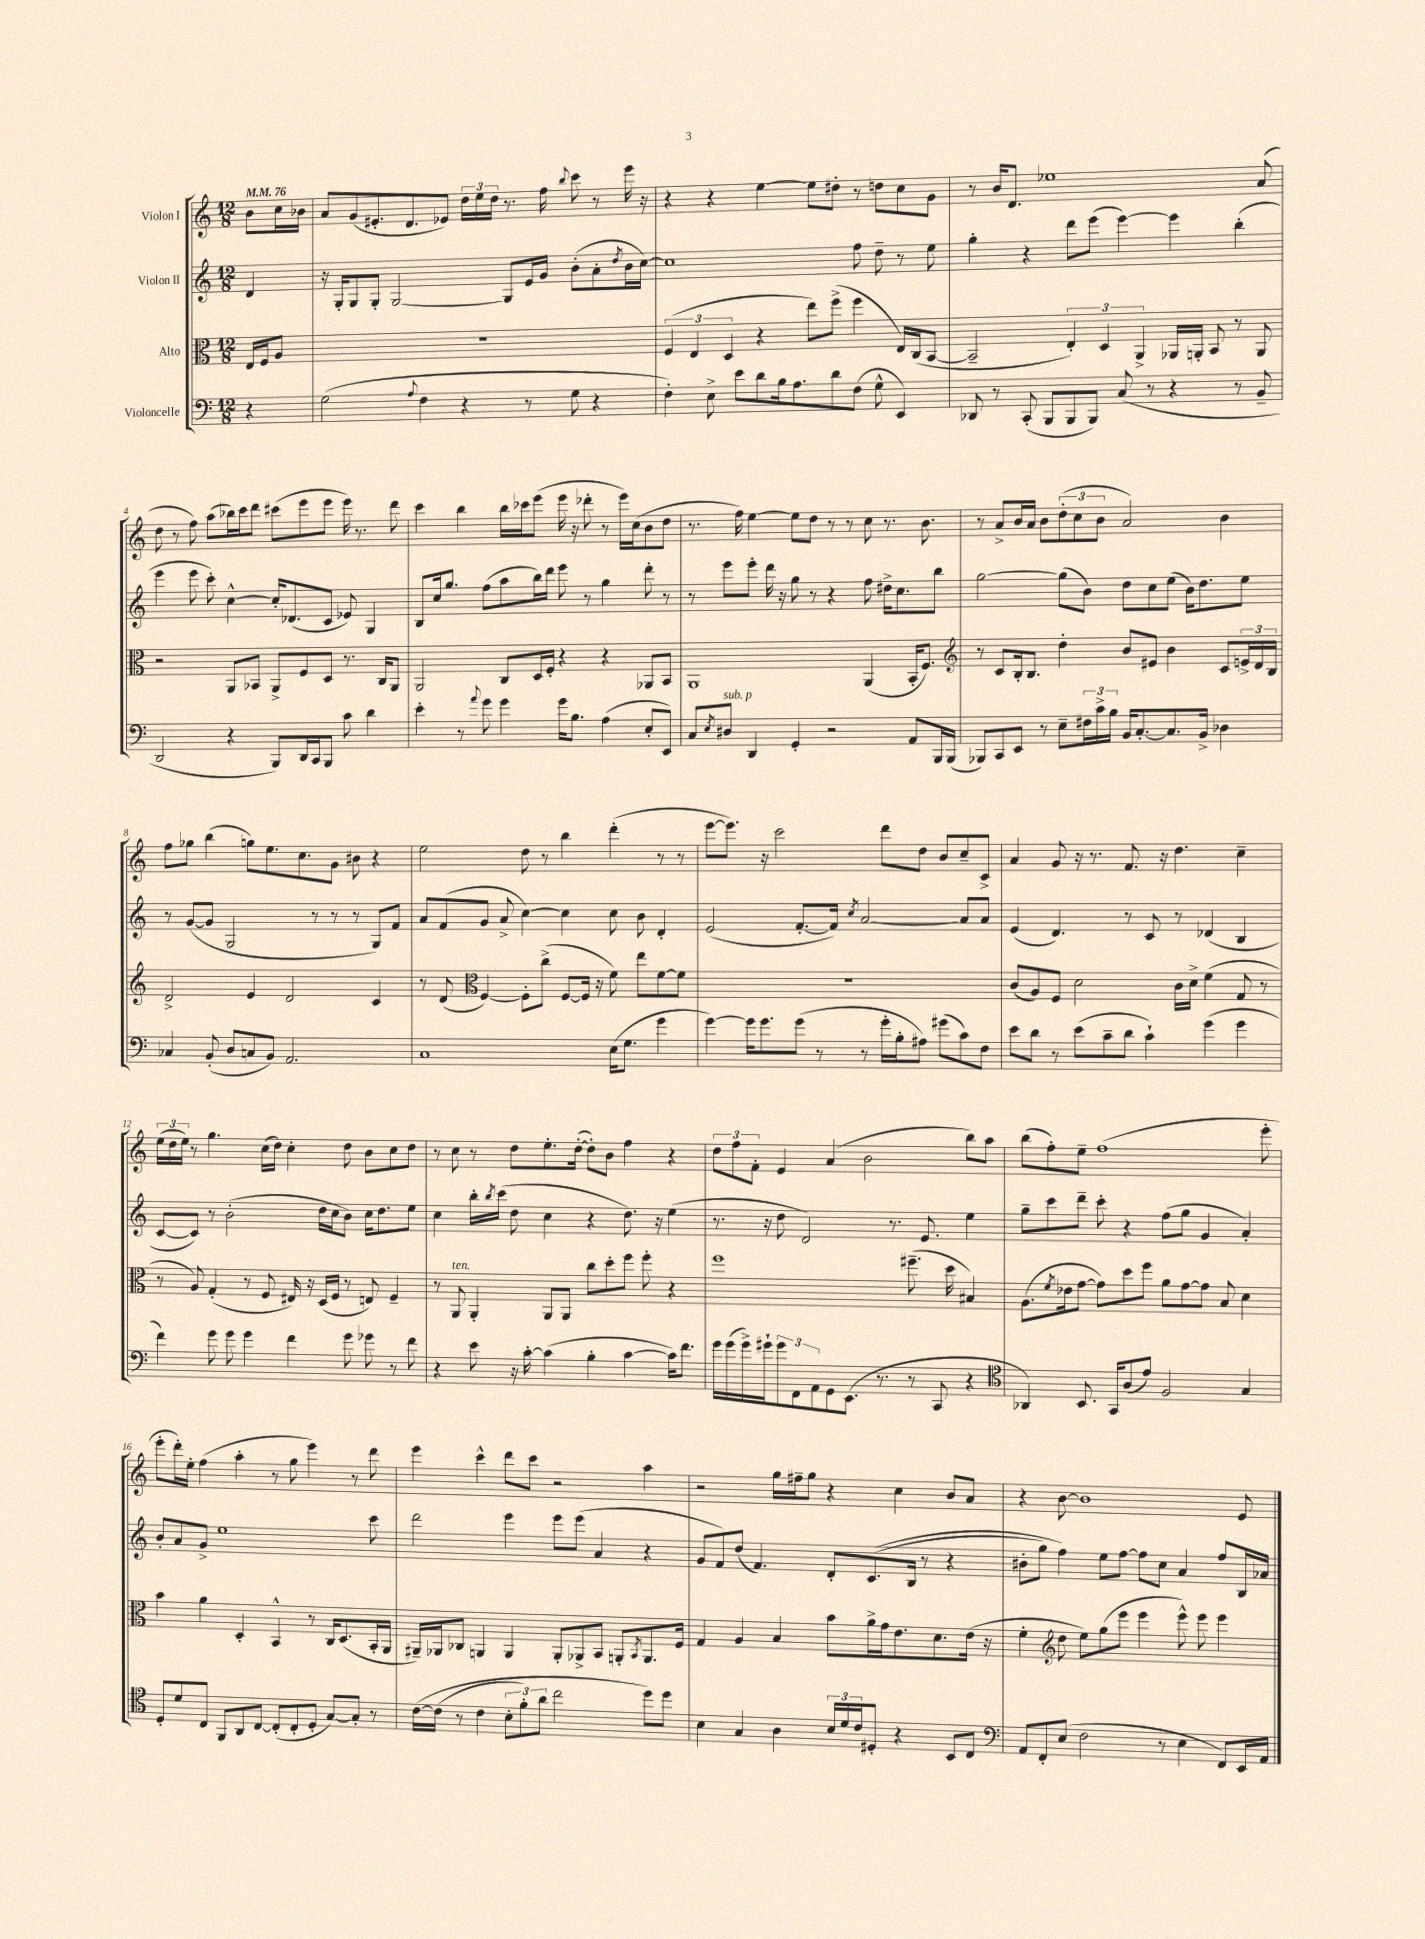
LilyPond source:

<<
\new StaffGroup <<
\new Staff = "s0" \with { instrumentName = "Violon I" } {
    \clef treble \key c \major \numericTimeSignature \time 12/8 \partial 4 \tempo 4 = 76
    b'8 c''16 bes'16 |
    a'8 g'8( eis'8.-. d'8. ees'8) \tuplet 3/2 { d''16 e''16 d''16 } r8. f''16 \appoggiatura { b''8 } c'''8 r8 e'''16 r16 |
    r4 r4 e''4~ e''8 dis''8-. r8 d''8 c''8 g'8 |
    r8 b'16 d'8. ees''1 a'8( |
    d''8 r8 f''8) a''8( bes''16) c'''16 d'''8 cis'''8( e'''8 e'''8 e'''16) r8. d'''8 |
    c'''4 b''4 b''16 ces'''16 e'''8( e'''16 r16 des'''8-. r8 e'''16) c''16( b'8 d''8 |
    r8. f''16) e''4~ e''8 d''8 r8 r8 c''8 r8. b'8. |
    r8 a'8-> b'16 a'16 b'8 \tuplet 3/2 { d''8-.( c''8 b'8 } a'2) b'4 |
    f''8 ges''8 b''4( g''8) e''8. c''8. g'8 bis'8 r4 |
    e''2 d''8 r8 b''4 d'''4-.( r8 r8 |
    e'''8~ e'''8.) r16 c'''2 d'''8 d''8 b'8 c''8-- c'8-> |
    a'4 g'8 r16 r8. f'8. r16 d''4. c''4-- |
    \tuplet 3/2 { e''16( d''16 e''16) } r8 g''4. c''16( d''16) c''4-. d''8 b'8 c''8 d''8 |
    r8 c''8 r8 d''8 e''8.-. d''16~-.( d''8-.) b'8 f''4 r4 |
    \tuplet 3/2 { d''8 f''8 f'8-. } e'4 a'4( b'2 b''8) a''8 |
    b''8( f''8-.) e''8-- f''1( e'''8-. |
    e'''8-. d'''16-.) e''16-. f''4( a''4-. r8 g''8 e'''4) r8 d'''8 |
    e'''4 c'''4-^ d'''8 c'''8 r2 a''4 |
    r2 g''16 fis''16-- g''8 r4 c''4 b'8 a'8 |
    r4 b'8~ b'1 e'8 \bar "|." |
}
\new Staff = "s1" \with { instrumentName = "Violon II" } {
    \clef treble \key c \major \numericTimeSignature \time 12/8 \partial 4
    d'4 |
    r16 g16-. g8 g8-. g2~ g8 e'16 g'16 b'8-.( a'8-. \acciaccatura { d''8 } b'16 c''16~) |
    c''1 f''8 d''8-- r8 e''8 |
    g''4-. r4 d'''8 e'''8( e'''4~) e'''4 b''4-.( |
    e'''4 e'''8 c'''8-.) c''4~-^ c''16-. des'8.( c'8 ees'8) g4 |
    b8 c''16 g''8. f''8( a''8 b''16) d'''16 e'''8 r8 g''4 d'''8-. r8 |
    r8 e'''8 e'''8-. d'''16 r16 g''8 r8 r4 f''8 dis''16-> c''8. b''8 |
    g''2~ g''8( b'8) d''8 c''8 e''8( b'16) d''8. e''8 |
    r8 g'8~( g'8 g2 r8 r8 r8 g8) f'8 |
    a'8 f'8( g'8 a'8-> c''4~) c''4 c''8 b'8 d'4-. |
    e'2( f'8.~-. f'16) \acciaccatura { c''8 } a'2~ a'8 a'8 |
    e'4( d'4.) r8 c'8 r8 des'4( b4 |
    c'8~ c'8) r8 b'2-.( d''16 c''16 b'8) c''16 d''8. e''8 |
    c''4 b''16-. \acciaccatura { b''8 } c'''16( d''8 c''4 r4 d''8.) r16 e''4( |
    r8. r16 d''8 d'2) r8. e'8. e''4 |
    g''8-- c'''8 d'''8-- c'''8-. r4 f''8( g''8 g'4 a'4-.) |
    b'8-. a'8 g'8-> e''1 c'''8 |
    d'''2 e'''4 e'''8 e'''8( a'4 r4 |
    g'8 f'8) d''8( f'4.) d'8-. c'8.(\( b16 r8 r4 |
    bis'8-. g''8) f''4\) e''8 f''8~ f''8 c''8 a'4 f''8 b16 aes'16 \bar "|." |
}
\new Staff = "s2" \with { instrumentName = "Alto" } {
    \clef alto \key c \major \numericTimeSignature \time 12/8 \partial 4
    e16 f16 a8 |
    R1. |
    \tuplet 3/2 { f4( e4 d4 } r4 e''8) f''8->( f''4 e16) c16( b,8~ |
    b,2-- \tuplet 3/2 { e4-.) d4 a,4-> } aes,16 a,16-. b,8 r8 a,8 |
    r2 a,8 bes,8 a,8-> f8 d8 r8. c16 a,8 |
    a,2 c8 d16 f16-. r4 r4 aes,8 b,8 |
    a,1 a,4( b,16-. f8.) |
    \clef treble r8 c'8 b16-. b8. d''4-. b'8 eis'8 b'4 c'8 \tuplet 3/2 { e'16-> d'16 b16 } |
    d'2-> e'4 d'2 c'4 |
    r8 d'8( \clef alto f4~) f8-. c''8->( f8~ f16 r16 f'8) e''8 f'8~ f'8 |
    R1. |
    c'8( a8) f8 d'2 c'16 d'16-> f'4( g8 r8 |
    r8 a8) g4-.( r8 f8 eis16) r16 d16( f16 r8 e8) f4-- |
    r8 a,8^\markup { \italic "ten." } a,4-. a,8 a,8 c''8 d''8-. f''8 f''8-. r4 |
    f''1 fis''8.--( d''16 bis4) |
    a8.( \acciaccatura { f'8 } ees'16 g'8~ g'8) d''8 f''8 a'8 g'8~ g'8 b8 d'4 |
    b'4 a'4 d4-. b,4-^ r8 c16 d8.( b,16-. a,16 |
    ais,16--) aes,16 ces8 a,4 a,4 a,8-. aes,8-> b,8 a,8-. \acciaccatura { b,8 } a,8. f16 |
    g4 a4 b4 b'8 a'16-> g'16 e'8. d'8. e'16( r16 |
    f'4-. \clef treble d''8 e''8) g''8( e'''8 e'''4 e'''8-^) e'''8 e'''4 \bar "|." |
}
\new Staff = "s3" \with { instrumentName = "Violoncelle" } {
    \clef bass \key c \major \numericTimeSignature \time 12/8 \partial 4
    r4 |
    g2( \appoggiatura { a8 } f4 r4 r8 g8 r4 |
    f4-.) e8-> e'8 d'8 b16 a8. d'8 f8( g8-^ e,4) |
    des,8 r8 c,8-.( b,,8 b,,8 b,,8) c8( r8 r4 r8 b,8-- |
    d,2 r4 b,,8) d,16 c,16 b,,8 c'8 d'4 |
    e'4-. r8 \appoggiatura { a'8 } g'8 g'4 g'16 b8. a4( e8-. e,8) |
    c8 \acciaccatura { e8 } dis8^\markup { \italic "sub. p" } d,4 g,4-. r2 a,8 b,,16 b,,16( |
    bes,,8) c,8 e,8 r8 e8-- \tuplet 3/2 { fis16 c'16-> b16 } b,16 c8.~-. c8. b,16-> des4 |
    ces4 b,8-.( d8 c8 b,8) a,2. |
    c1 e16( g8. g'4 |
    g'4~) g'16 g'8. g'8( r8 r8 g'16-. b16-. ais8) gis'8( c'8) f8 |
    e'8 d'8 r8 e'8( c'8-- d'8 c'4-!) g'4( g'4 |
    f'4) g'8 g'8 g'4 f'4 g'8 ges'8 r8 f'8 |
    r4 e'8 r16 c'16~-. c'4( b4-. c'4~ c'16) f'8. |
    g'16 g'16( g'16->) gis'16-! \tuplet 3/2 { gis'8 f,8 a,8 } g,8 e,8.( r8. r8 c,8 r4 |
    \clef tenor aes,4) b,8. g,16 a8( e'8) f2 g4 |
    d8-. d'8 c8 f,8 a,8 c8~ c8-.( c8-. d8-. g8~) g8-. r8 |
    c'16~\( c'16( r8 c'4 \tuplet 3/2 { b8-. f'8-.) a'8 } c''2 d''8\) d''8 |
    b4 g4 a4 \tuplet 3/2 { b16 d'16 c'16 } dis8-. r4 b,8 c8 |
    \clef bass a,8 f,8-. e8( f2 r8 e4 f,8) e,16 a,16 \bar "|." |
}
>>
>>
